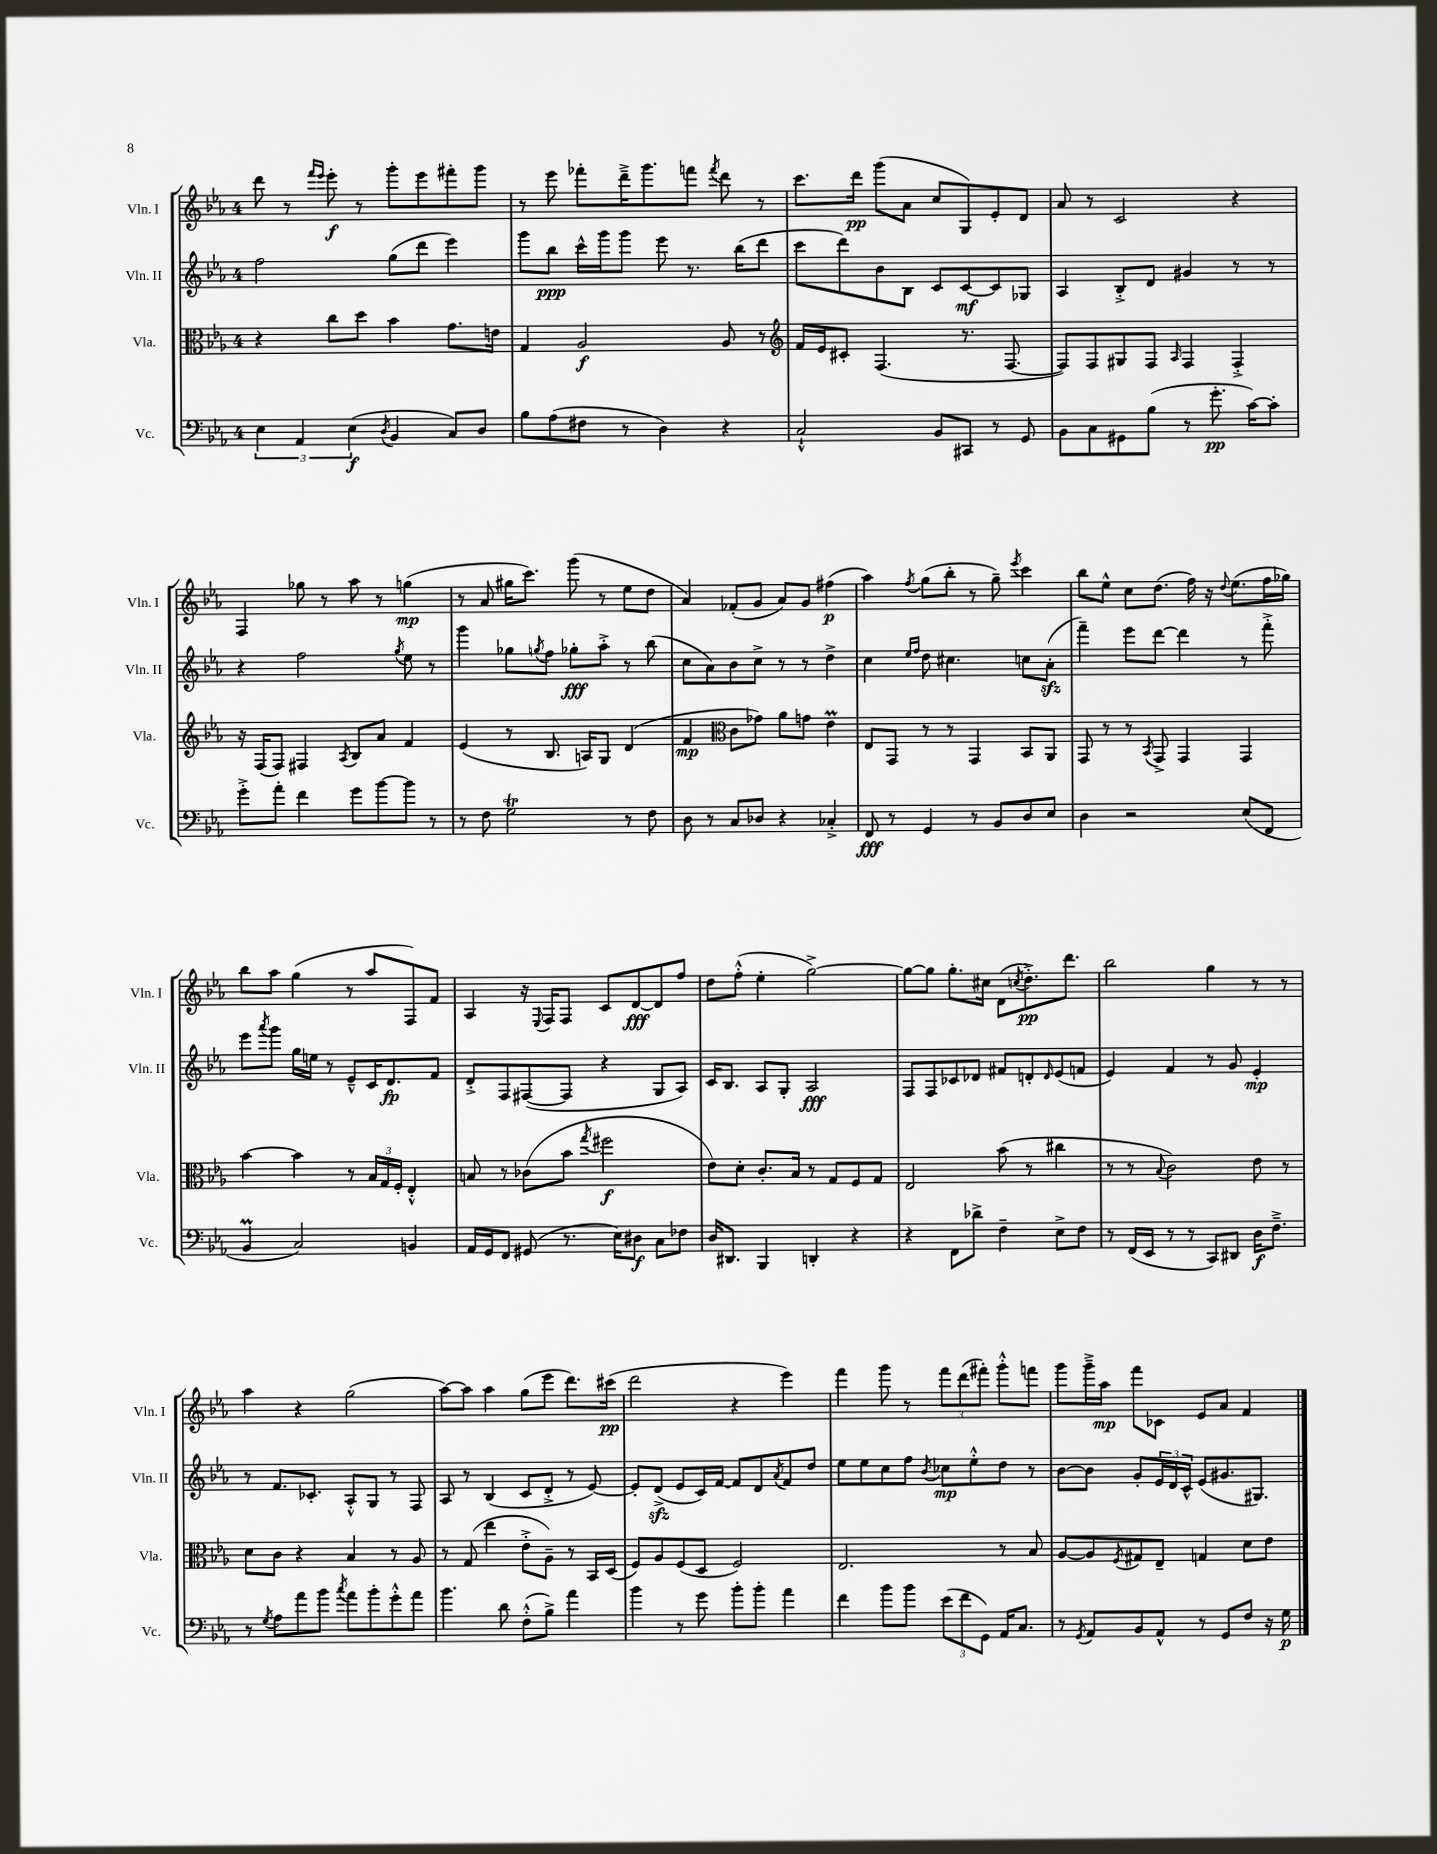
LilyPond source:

<<
\new StaffGroup <<
\new Staff = "s0" \with { instrumentName = "Vln. I" shortInstrumentName = "Vln. I" } {
    \clef treble \key ees \major \once \override Staff.TimeSignature.style = #'single-digit \time 4/4
    d'''8 r8 \grace { f'''16 ees'''16 } ees'''8-.\f r8 g'''8-. ees'''8 fis'''8-. g'''8 |
    r8 ees'''8 fes'''8-. d'''16---> g'''8. f'''8 \acciaccatura { f'''8 } d'''8 r8 |
    c'''8. d'''16\pp g'''8( aes'8 c''8 g8) ees'8-. d'8 |
    aes'8 r8 c'2 r4 |
    f4 ges''8 r8 aes''8 r8 g''4\mp( |
    r8 aes'8 gis''16 c'''8.) g'''8( r8 ees''8 d''8 |
    aes'4) fes'8-.( g'8 aes'8) g'8 fis''4\p( |
    aes''4) \acciaccatura { f''8 } g''8( bes''8-. r8 g''8--) \acciaccatura { ees'''8 } c'''4 |
    bes''8 ees''8-^ c''8 d''8.( f''16) r16 \appoggiatura { d''8 } ees''8.( f''16 ges''16) |
    bes''8 aes''8 g''4( r8 aes''8 f8) f'8 |
    aes4 r16 \appoggiatura { ees8 } f16 f8 c'8 d'8~\fff d'8 f''8 |
    d''8 f''8-.-^( ees''4-. g''2~->) |
    g''8~ g''8 g''8.-. cis''16 d'8( \acciaccatura { c''8 } d''8.-.->\pp) d'''8. |
    bes''2 g''4 r8 r8 |
    aes''4 r4 g''2( |
    aes''8~) aes''8 aes''4 g''8( ees'''8 d'''8.) cis'''16\pp( |
    d'''2 r4 ees'''4) |
    f'''4 g'''8 r8 \tuplet 3/2 { f'''8 d'''8( fis'''8-.) } g'''8-.-^ f'''8 |
    g'''8 g'''16---> aes''16\mp f'''8 ces'8 ees'8 aes'8 f'4 \bar "|." |
}
\new Staff = "s1" \with { instrumentName = "Vln. II" shortInstrumentName = "Vln. II" } {
    \clef treble \key ees \major \once \override Staff.TimeSignature.style = #'single-digit \time 4/4
    f''2 g''8( d'''8 ees'''4) |
    g'''8 bes''8\ppp c'''16-^ g'''16 g'''8 ees'''8 r8. bes''16( d'''8 |
    c'''8 d'''8) bes'8 bes8 c'8 c'8~\mf c'8 ges8 |
    aes4 bes8-.-> d'8 gis'4 r8 r8 |
    r4 f''2 \acciaccatura { g''8 } ees''8 r8 |
    g'''4 ges''8 \acciaccatura { g''8 } f''8 ges''8-.\fff aes''8-.-> r8 bes''8( |
    c''8 aes'8) bes'8 c''8-> r8 r8 d''4-> |
    c''4 \grace { ees''16 f''16 } d''8 cis''4. c''8 aes'8-.\sfz( |
    f'''4--) ees'''8 d'''8~ d'''4 r8 f'''8-.-> |
    ees'''8 \acciaccatura { aes'''8 } g'''8 g''16 e''16 r8 ees'8---^ c'16 d'8.\fp f'8 |
    d'8-.-> f8 fis8~( fis8 r4 g8 aes8) |
    c'16 bes8. aes8 g8-. aes2\fff |
    f8 f8 ces'8 des'8 fis'8 d'8-. \grace { d'16 } ees'8( f'8 |
    ees'4) f'4 r8 g'8 ees'4-.\mp |
    r8 f'8. ces'8.-. aes8-.-^ g8 r8 f8 |
    aes8 r8 bes4( c'8 d'8-.-> r8 ees'8~) |
    ees'8-. d'8->\sfz( ees'8 c'16) f'16~ f'8 d'8 \acciaccatura { aes'8 } f'8 d''8 |
    ees''8 ees''8 c''8 f''8 \acciaccatura { bes'8 } ces''8\mp ees''8-.-^ d''8 r8 |
    bes'8~ bes'8 g'8-. \tuplet 3/2 { ees'16 d'16 c'16-^ } ees'8( gis'8. gis8.) \bar "|." |
}
\new Staff = "s2" \with { instrumentName = "Vla." shortInstrumentName = "Vla." } {
    \clef alto \key ees \major \once \override Staff.TimeSignature.style = #'single-digit \time 4/4
    r4 c''8 d''8 bes'4 g'8. e'16 |
    g4 aes2\f aes8 r8 |
    \clef treble f'16 ees'16 cis'8-. f4.( r8. f8.~ |
    f8) f8 gis8 f8 \grace { aes16 } f4 f4-.-> |
    r16 f16( f8) fis4 \acciaccatura { aes8 } bes8 aes'8 f'4 |
    ees'4( r8 bes8. a16) g8 d'4( |
    f'4\mp \clef alto c'8 ges'8) aes'8 g'8 ees'4\prall |
    ees8 g,8 r8 r8 g,4 bes,8 aes,8 |
    g,8 r8 r8 \acciaccatura { bes,8 } g,8-> g,4 g,4 |
    bes'4~ bes'4 r8 \tuplet 3/2 { bes16 g16 f16-. } ees4-.-^ |
    b8 r8 ces'8( bes'8 \acciaccatura { g''8 } fis''2\f |
    ees'8) d'8-. c'8.-. bes16 r8 g8 f8 g8 |
    ees2 bes'8( r8 cis''4 |
    r8 r8 \appoggiatura { bes8 } c'2) ees'8 r8 |
    d'8 c'8 r4 bes4 r8 aes8 |
    r8 g8( ees''4 ees'8-.-> aes8--) r8 bes,16 d16( |
    f8) aes8 f8( d8 f2) |
    ees2. r8 bes8 |
    aes8~ aes8 \acciaccatura { f8 } gis8 ees8-- g4 d'8 ees'8 \bar "|." |
}
\new Staff = "s3" \with { instrumentName = "Vc." shortInstrumentName = "Vc." } {
    \clef bass \key ees \major \once \override Staff.TimeSignature.style = #'single-digit \time 4/4
    \tuplet 3/2 { ees4 aes,4 ees4\f( } \acciaccatura { d8 } bes,4 c8) d8 |
    bes8 aes8( fis8 r8 d4) r4 |
    c2-!-^ bes,8 cis,8 r8 g,8 |
    bes,8 c8 gis,8 bes8( r8 g'8.-.\pp c'16~) c'8-. |
    g'8-.-> aes'8-. f'4 g'8 bes'8~ bes'8 r8 |
    r8 f8 g2\trill r8 f8 |
    d8 r8 c8 des8 r4 ces4-.-> |
    f,8\fff r8 g,4 r8 bes,8 d8 ees8 |
    d4 r2 ees8( f,8 |
    bes,4\prall c2) b,4 |
    aes,16 g,16 f,8 gis,8( r8. ees16) dis8\f c8 fes8 |
    d16 dis,8. bes,,4 d,4-. r4 |
    r4 f,8 des'8-> f4-- ees8-> f8 |
    r8 f,16( ees,16 r8 r8 c,8) dis,8 d16\f f8.---> |
    r8 \acciaccatura { g8 } aes8 aes'8 bes'8 \acciaccatura { c''8 } aes'8 bes'8-. g'8-.-^ aes'8 |
    bes'4. d'8 f8-.-^( bes8->) aes'4 |
    bes'4 r8 g'8 bes'8-. bes'8-. aes'4 |
    f'4 bes'8 bes'8 \tuplet 3/2 { ees'8( f'8 g,8) } aes,16 c8. |
    r8 \acciaccatura { g,8 } aes,8 bes,8 aes,8-^ r8 g,8 f8 r16 g16\p \bar "|." |
}
>>
>>
\layout { \context { \Score \remove "Bar_number_engraver" } }
